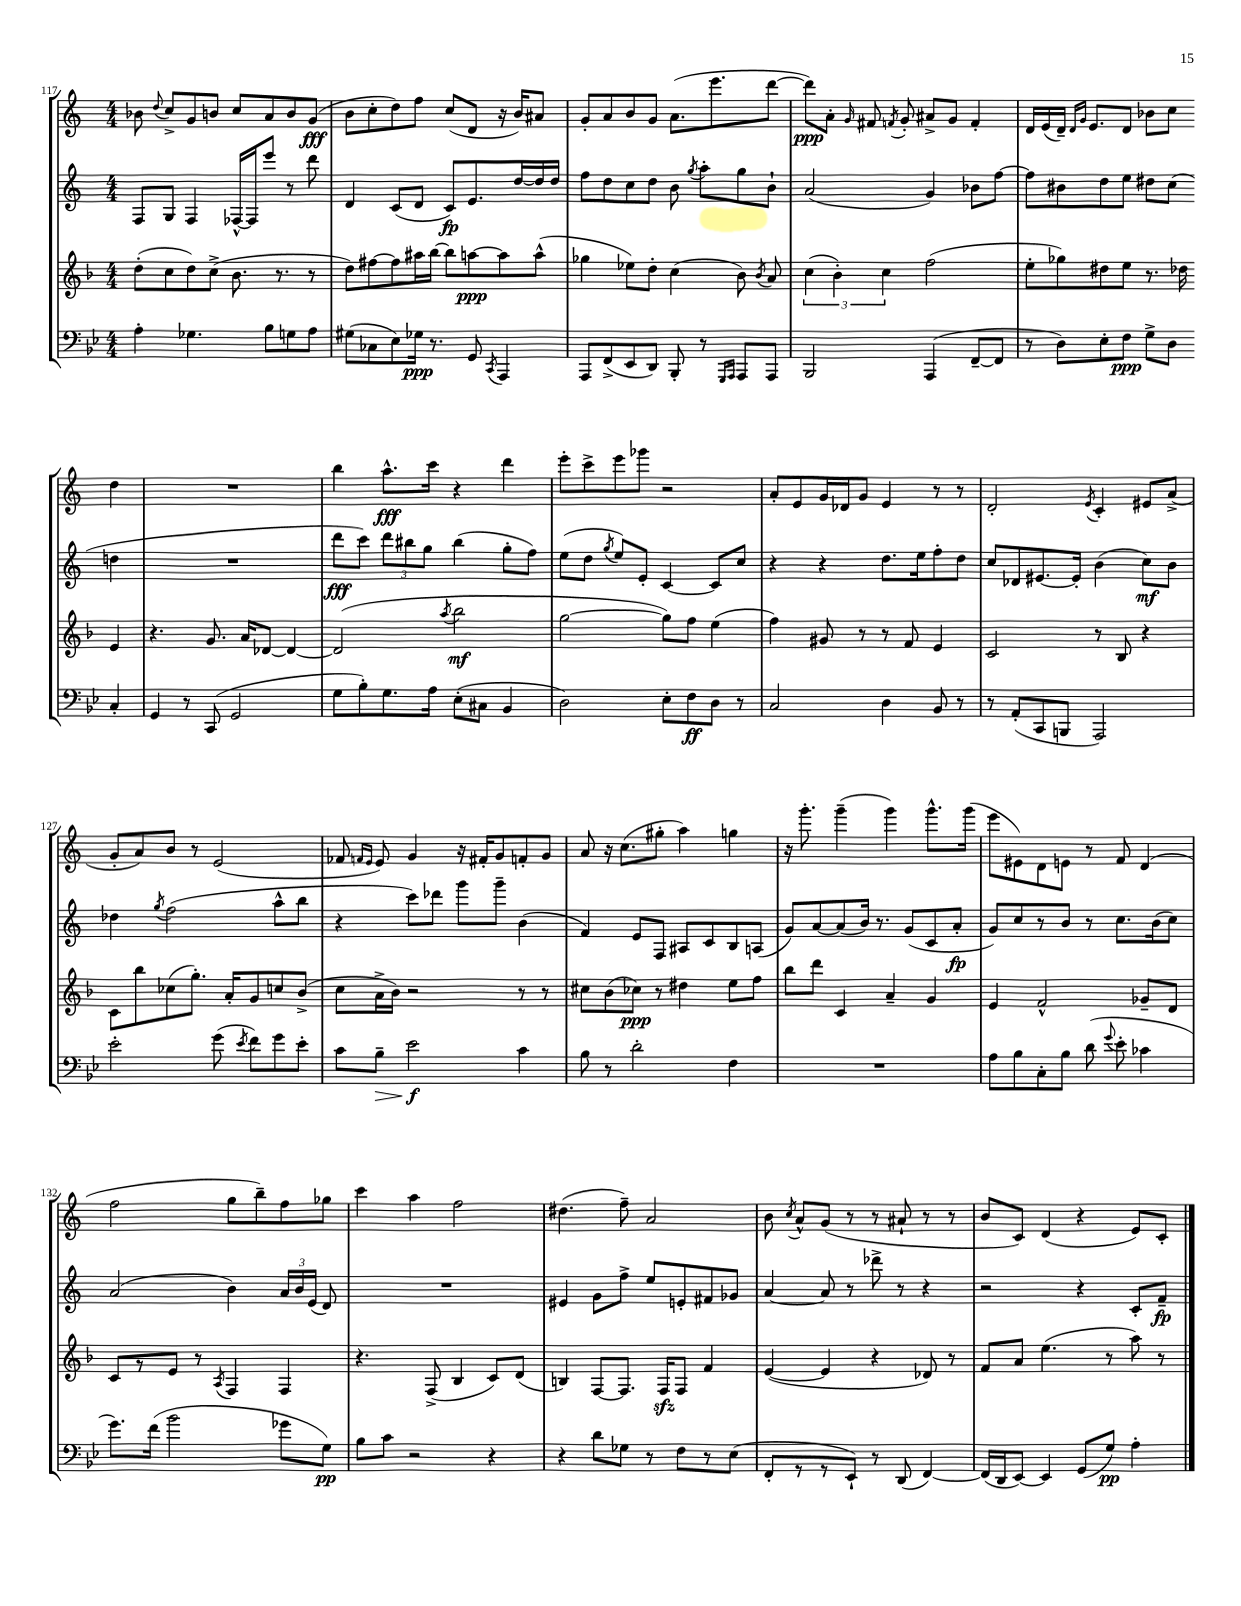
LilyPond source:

<<
\new StaffGroup <<
\new Staff = "s0" {
    \clef treble \key c \major \numericTimeSignature \time 4/4
    \autoBeamOff bes'8 \appoggiatura { d''8 } c''8[-> g'8 b'8] c''8[ a'8 b'8 g'8]\fff( |
    b'8[ c''8-. d''8) f''8] c''8[( d'8] r16 b'16[) ais'8] |
    g'8[-. a'8 b'8 g'8] a'8.[( e'''8. d'''8]~ |
    d'''8[\ppp) a'8]-. \grace { g'16 } fis'8 \acciaccatura { f'8 } g'8-. ais'8[-> g'8] f'4-. |
    d'16[ e'16( d'16]--) \grace { d'16[ g'16] } e'8.[ d'8] bes'8[ c''8] d''4 |
    R1 |
    b''4 a''8.[-^\fff c'''16] r4 d'''4 |
    e'''8[-. c'''8-> e'''8 ges'''8] r2 |
    a'8[-. e'8 g'16 des'16 g'8] e'4 r8 r8 |
    d'2-. \acciaccatura { e'8 } c'4-. eis'8[ a'8]->( |
    g'8[-. a'8) b'8] r8 e'2( |
    fes'8 \grace { f'16[ e'16] } e'8) g'4 r16 fis'16[-. g'8 f'8-. g'8] |
    a'8 r16 c''8.[( gis''8]-. a''4) g''4 |
    r16 g'''8.-. g'''4--( g'''4) g'''8.[-^ g'''16]( |
    e'''8[ eis'8) d'8 e'8] r8 f'8 d'4( |
    f''2 g''8[ b''8--) f''8 ges''8] |
    c'''4 a''4 f''2 |
    dis''4.( f''8--) a'2 |
    b'8 \acciaccatura { c''8 } a'8[-^ g'8]( r8 r8 ais'8-! r8 r8 |
    b'8[ c'8]) d'4( r4 e'8[) c'8]-. \bar "|." |
}
\new Staff = "s1" {
    \clef treble \key c \major \numericTimeSignature \time 4/4
    \autoBeamOff f8[ g8] f4 fes16[~-^ fes16 e'''8] r8 d'''8 |
    d'4 c'8[( d'8] c'8[\fp) e'8. d''16~ d''16 d''16] |
    f''8[ d''8 c''8 d''8] b'8 \acciaccatura { g''8 } a''8[-. g''8 b'8]-! |
    a'2( g'4) bes'8[ f''8]~ |
    f''8[ bis'8 d''8 e''8] dis''8[ c''8]( d''4 |
    R1 |
    d'''8[\fff c'''8]) \tuplet 3/2 { d'''8[ bis''8 g''8] } bis''4( g''8[-. f''8]) |
    e''8[( d''8] \acciaccatura { g''8 } e''8[) e'8]-. c'4~ c'8[ c''8] |
    r4 r4 d''8.[ e''16 f''8-. d''8] |
    c''8[ des'8 eis'8.~ eis'16]-. b'4( c''8[\mf) b'8] |
    des''4 \acciaccatura { g''8 } f''2( a''8[-^ b''8] |
    r4 c'''8[) des'''8] g'''8[ g'''8]-- b'4( |
    f'4) e'8[ f8] ais8[ c'8 b8 a8]( |
    g'8[) a'8~ a'8( b'16]) r8. g'8[( c'8 a'8]-.\fp |
    g'8[) c''8 r8 b'8] r8 c''8.[ b'16( c''8]) |
    a'2( b'4) \tuplet 3/2 { a'16[ b'16 e'16]( } d'8) |
    R1 |
    eis'4 g'8[ f''8]-> e''8[ e'8-. fis'8 ges'8] |
    a'4~ a'8 r8 des'''8-> r8 r4 |
    r2 r4 c'8[-. f'8]--\fp \bar "|." |
}
\new Staff = "s2" {
    \clef treble \key f \major \numericTimeSignature \time 4/4
    \autoBeamOff d''8[-.( c''8 d''8) c''8]->( bes'8. r8. r8 |
    d''8[) fis''8~ fis''8 ais''16 bes''16]~ bes''8[ a''8~\ppp a''8 a''8]-^( |
    ges''4 ees''8[) d''8]-. c''4( bes'8) \acciaccatura { bes'8 } a'8 |
    \tuplet 3/2 { c''4( bes'4-.) c''4 } f''2( |
    e''8[-. ges''8) dis''8 e''8] r8. des''16 e'4 |
    r4. g'8. a'16[ des'8]~ des'4~ |
    des'2( \acciaccatura { a''8 } bes''2\mf |
    g''2~ g''8[) f''8] e''4( |
    f''4) gis'8 r8 r8 f'8 e'4 |
    c'2 r8 bes8 r4 |
    c'8[ bes''8 ces''8( g''8.]-.) a'16[-. g'8 c''8 bes'8]->( |
    c''8[ a'16-> bes'16]) r2 r8 r8 |
    cis''8[ bes'8( ces''8]\ppp) r8 dis''4 e''8[ f''8] |
    bes''8[ d'''8] c'4 a'4-- g'4 |
    e'4 f'2-^ ges'8[-- d'8] |
    c'8[ r8 e'8] r8 \acciaccatura { a8 } f4 f4 |
    r4. f8->( bes4 c'8[) d'8]( |
    b4) f8[~ f8.] f16[\sfz f8] f'4 |
    e'4~( e'4 r4 des'8) r8 |
    f'8[ a'8] e''4.( r8 a''8) r8 \bar "|." |
}
\new Staff = "s3" {
    \clef bass \key bes \major \numericTimeSignature \time 4/4
    \autoBeamOff a4-. ges4. bes8[ g8 a8] |
    gis8[( ces8 ees8) ges16]\ppp r8. g,8 \acciaccatura { c,8 } a,,4 |
    a,,8[ f,8->( ees,8 d,8]) bes,,8-. r8 \grace { g,,16[ a,,16] } a,,8[ a,,8] |
    bes,,2 a,,4( f,8[~-- f,8] |
    r8 d8[) ees8-. f8]\ppp g8[-> d8] c4-. |
    g,4 r8 c,8( g,2 |
    g8[ bes8-.) g8. a16] ees8[-.( cis8] bes,4 |
    d2) ees8[-. f8\ff d8] r8 |
    c2 d4 bes,8 r8 |
    r8 a,8[-.( c,8 b,,8] a,,2) |
    ees'2-. g'8( \acciaccatura { ees'8 } f'8[) g'8 ees'8]-. |
    c'8[ bes8]--\> ees'2\f\! c'4 |
    bes8 r8 d'2-. f4 |
    R1 |
    a8[ bes8 c8-. bes8] d'8( \appoggiatura { g'8 } ees'8-. ces'4 |
    g'8.[) f'16]( bes'2 ges'8[ g8]\pp) |
    bes8[ c'8] r2 r4 |
    r4 d'8[ ges8] r8 f8[ r8 ees8]( |
    f,8[-. r8 r8 ees,8]-!) r8 d,8( f,4~) |
    f,16[( d,16 ees,8]~) ees,4 g,8[( g8]\pp) a4-. \bar "|." |
}
>>
>>
\layout { \context { \Score currentBarNumber = #117 } }
